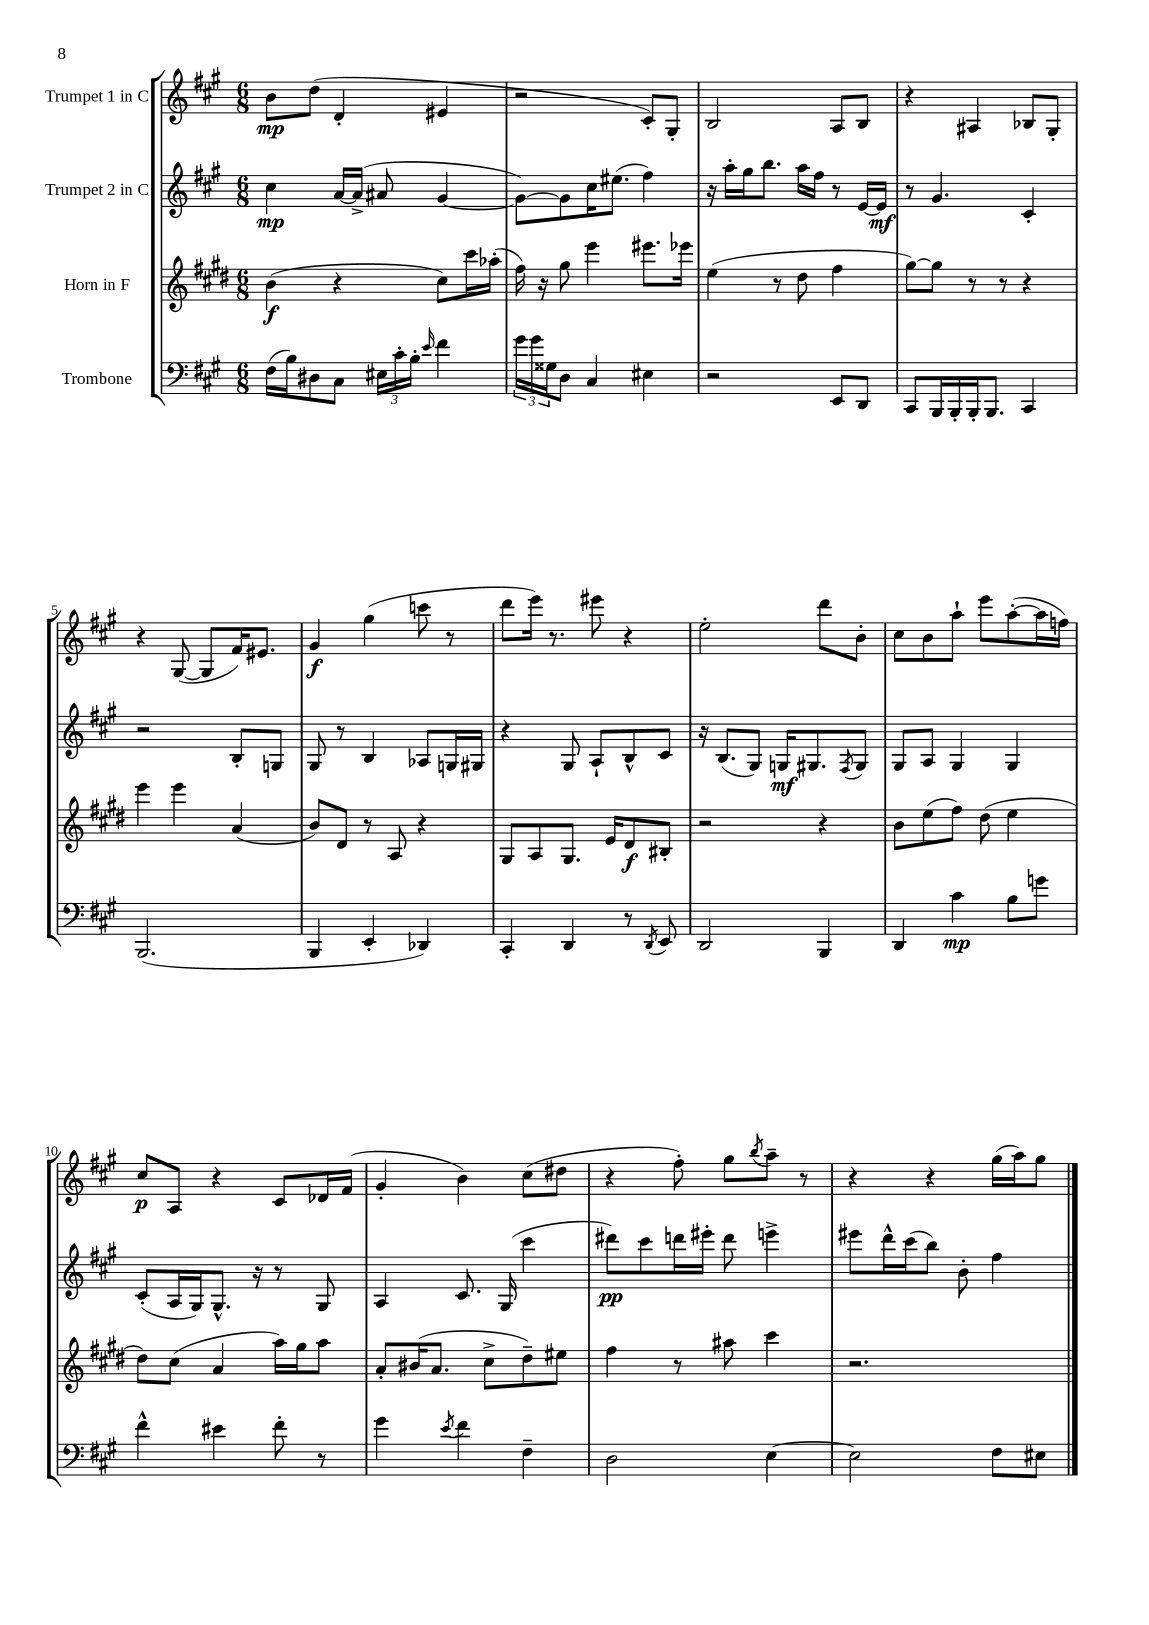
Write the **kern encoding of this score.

**kern	**kern	**kern	**kern
*staff4	*staff3	*staff2	*staff1
*clefF4	*clefG2	*clefG2	*clefG2
*k[f#c#g#]	*k[f#c#g#d#]	*k[f#c#g#]	*k[f#c#g#]
*M6/8	*M6/8	*M6/8	*M6/8
(16F#\LL	(4b\	4cc#\	8b\L
16B\J)	.	.	.
8D#\	.	.	(8dd\J
8C#\J	4r	[16a/LL	4d'/
.	.	(16a^/]JJ	.
24E#\LL	.	8a#/	.
24c#'\	.	.	.
24B'\JJ	.	.	.
16qqe/	.	.	.
4f#\	8cc#\L)	[4g#/	4e#/
.	16ccc#\L	.	.
.	(16aa-'\JJ	.	.
=	=	=	=
24g#\LL	16ff#\)	8g#\_L)	2r
24g#\	.	.	.
.	16r	.	.
24G##\J	.	.	.
8D\J	8gg#\	8g#\]	.
4C#/	4eee\	16cc#\K	.
.	.	(8.ee#\J	.
4E#\	8.eee#\L	4ff#\)	8c#'/L)
.	.	.	8G#'/J
.	16eee-\Jk	.	.
=	=	=	=
2r	(4ee\	16r	2B/
.	.	16aa'\LL	.
.	.	16gg#\J	.
.	.	8.bb\J	.
.	8r	.	.
.	8dd#\	16aa\LL	.
.	.	16ff#\JJ	.
8EE/L	4ff#\	8r	8A/L
8DD/J	.	[16e/LL	8B/J
.	.	16e/]JJ	.
=	=	=	=
8CC#/L	[8gg#\L)	8r	4r
16BBB/L	8gg#\]J	4.g#/	.
16BBB'/	.	.	.
16BBB'/J	8r	.	4A#/
8.BBB/J	.	.	.
.	8r	.	.
4CC#/	4r	4c#'/	8B-/L
.	.	.	8G#'/J
=	=	=	=
(2.BBB/	4eee\	2r	4r
.	4eee\	.	([8G#/
.	.	.	8G#/]L
.	(4a/	8B'/L	16f#/K)
.	.	.	8.e#/J
.	.	8G/J	.
=	=	=	=
4BBB/	8b/L)	8G#/	4g#/
.	8d#/J	8r	.
4EE'/	8r	4B/	(4gg#\
.	8A/	.	.
4DD-/)	4r	8A-/L	8ccc\
.	.	16G/L	8r
.	.	16G#/JJ	.
=	=	=	=
4CC#'/	8G#/L	4r	8ddd\L
.	8A/	.	16eee\Jk)
.	.	.	8.r
4DD/	8.G#/J	8G#/	.
.	.	8A`/L	8eee#\
.	16e/LK	.	.
8r	8d#/	8B^^/	4r
8qDD/	.	.	.
8EE/	8B#'/J	8c#/J	.
=	=	=	=
2DD/	2r	16r	2ee'\
.	.	(8.B/L	.
.	.	8G#/J)	.
.	.	16G/LK	.
.	.	8.G#/	.
4BBB/	4r	.	8ddd\L
.	.	8qF#/	.
.	.	8G#/J	8b'\J
=	=	=	=
4DD/	8b\L	8G#/L	8cc#\L
.	(8ee\	8A/J	8b\
4c#\	8ff#\J)	4G#/	8aa`\J
.	(8dd#\	.	8eee\L
8B\L	4ee\	4G#/	([8aa'\
8g\J	.	.	16aa\]L
.	.	.	16ff\JJ)
=	=	=	=
4f#^^\	8dd#\L)	(8c#'/L	8cc#/L
.	(8cc#\J	16A/L	8A/J
.	.	16G#/J)	.
4e#\	4a/	8.G#^^/J	4r
.	.	16r	.
8f#'\	16aa\LL)	8r	8c#/L
.	16gg#\J	.	.
8r	8aa\J	8G#/	16d-/L
.	.	.	(16f#/JJ
=	=	=	=
4g#\	8a'/L	4A/	4g#'/
.	(16b#/K	.	.
.	8.a/J	.	.
8qe/	.	.	.
4f#\	.	8.c#/	4b\)
.	8cc#^\L	.	.
.	.	(16G#/	.
4F#~\	8dd#~\)	4ccc#\	(8cc#\L
.	8ee#\J	.	8dd#\J
=	=	=	=
2D\	4ff#\	8ddd#\L)	4r
.	.	8ccc#\	.
.	8r	16ddd\L	8ff#'\)
.	.	16eee#'\JJ	.
.	8aa#\	8ddd\	8gg#\L
.	.	.	8qbb/
[4E\	4ccc#\	4eee^\	8aa~\J
.	.	.	8r
=	=	=	=
2E\]	2.r	8eee#\L	4r
.	.	16ddd^^\L	.
.	.	(16ccc#\J	.
.	.	8bb\J)	4r
.	.	8b'\	.
8F#\L	.	4ff#\	(16gg#\LL
.	.	.	16aa\J)
8E#\J	.	.	8gg#\J
==	==	==	==
*-	*-	*-	*-
